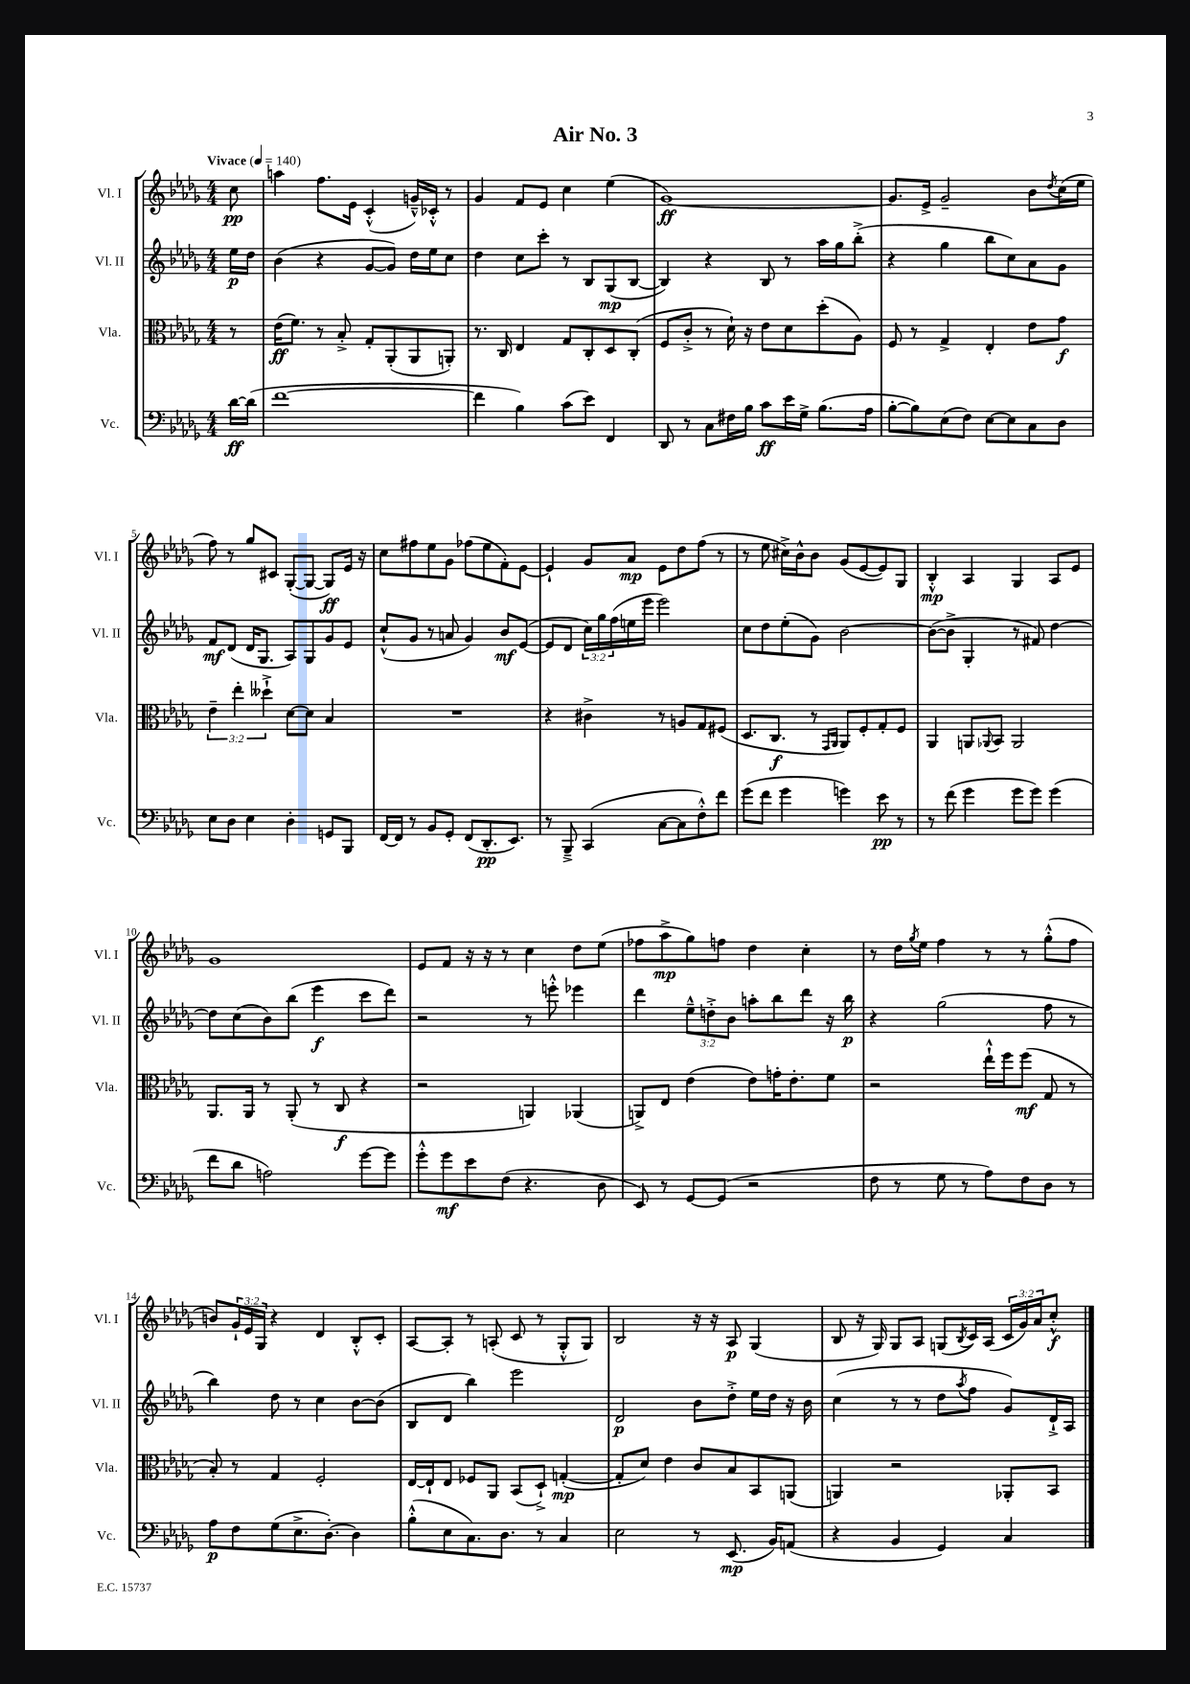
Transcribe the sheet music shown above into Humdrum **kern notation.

**kern	**kern	**kern	**kern
*staff4	*staff3	*staff2	*staff1
*clefF4	*clefC3	*clefG2	*clefG2
*k[b-e-a-d-g-]	*k[b-e-a-d-g-]	*k[b-e-a-d-g-]	*k[b-e-a-d-g-]
*M4/4	*M4/4	*M4/4	*M4/4
*MM140	*MM140	*MM140	*MM140
[16d-	8r	16ee-	8cc
(16d-]	.	16dd-	.
=	=	=	=
[1f	(16e-	(4b-	4aa
.	8.f)	.	.
.	8r	4r	8.ff
.	8B-'^	.	.
.	.	.	16e-
.	8G-'	[8g-	(4c'^^
.	(8AA-'	8g-])	.
.	8AA-	16dd-	16g~^^)
.	.	16ee-	16c-'^^
.	8AA')	8cc	8r
=	=	=	=
4f]	8.r	4dd-	4g-
.	16C	.	.
4B-)	4E-	8cc	8f
.	.	8ccc'	8e-
(8c	8G-	8r	4cc
8e-)	8C'	8B-	.
4FF	8D-	(8G-	(4ee-
.	(8C'	[8B-	.
=	=	=	=
8DD-	8F	4B-])	[1g-)
8r	8c'^	.	.
8C	8r	4r	.
16F#	16d-`)	.	.
16B-	16r	.	.
8c	8e-	8B-	.
16e-	8d-	8r	.
16G-^	.	.	.
(8.B-	(8dd-'	16aa-	.
.	.	16gg-	.
.	8A-)	(8bb-'^	.
16A-	.	.	.
=	=	=	=
[8B-'	8F	4r	8.g-]
8B-])	8r	.	.
.	.	.	16e-^
(8E-	4G-^	4gg-	2g-~
8F)	.	.	.
[8E-	4E-'	8bb-	.
8E-]	.	8cc)	.
8C	8e-	8a-	8b-
.	.	.	8qdd-
8D-	8g-	8g-	(16cc
.	.	.	16ee-
=	=	=	=
8E-	6e-~	8f	8ff)
8D-	.	(8d-	8r
.	6ee-'	.	.
4E-	.	16d-	8gg-
.	.	8.G-	.
.	6dd--`^	.	.
.	.	.	8c#
4D-'	[8d-	8A-)	([8G-'
.	8d-]	8G-	8G-_
8GG	4B-	8g-	8G-])
8BBB-	.	8e-	16e-
.	.	.	16r
=	=	=	=
[16FF	1r	(8cc`^^	8cc
16FF]	.	.	.
8r	.	8g-	8ff#
8BB-	.	8r	8ee-
8GG-'	.	8a	8g-
(8FF	.	4g-)	(8ff-
8.DD-'	.	.	8ee-
.	.	8b-	8f')
8.EE-)	.	.	.
.	.	([8e-	[8e-
=	=	=	=
8r	4r	8e-]	4e-`]
8BBB-~^	.	8d-	.
(4CC	4c#^	24cc)	8g-
.	.	24gg-	.
.	.	(24ff	.
.	.	16ee	8a-
.	.	16eee-	.
[8C	8r	2eee-)	8e-
8C]	8A	.	8dd-
8F'^^)	8G-	.	(8ff
8f	(8F#	.	8r
=	=	=	=
(8g-	8.D-	8cc	8r
8f	.	8dd-	8ee-
.	8.C	.	.
4g-	.	(8ee-'	16cc#^)
.	.	.	16b-^^
.	8r	8g-)	8b-
.	16qqGG-	.	.
.	16qqAA-	.	.
4g)	8AA-)	[2b-	(8g-
.	8F'	.	[8e-
8e-	8G-'	.	8e-])
8r	8F	.	8G-
=	=	=	=
8r	4AA-	(8b-_	4B-'^^
(8f	.	8b-^]	.
4g-	8AA	4G-'	4A-
.	8qqAA-	.	.
.	8BB-	.	.
8g-	2AA-	8r	4G-
8g-)	.	8f#)	.
(4g-	.	[4dd-	8A-
.	.	.	8e-
=	=	=	=
8f	8.AA-	8dd-]	1g-
8d-	.	(8cc	.
.	16AA-	.	.
2A)	8r	8b-)	.
.	(8AA-'	(8bb-	.
.	8r	4eee-	.
.	8C	.	.
[8g-	4r	8ccc	.
8g-]	.	8ddd-)	.
=	=	=	=
8g-'^^	2r	2r	8e-
8g-	.	.	8f
8e-	.	.	16r
.	.	.	16r
(8F	.	.	8r
4.r	4AA)	8r	4cc
.	.	8eee'^^	.
.	(4AA-	4eee-	8dd-
8D-	.	.	(8ee-
=	=	=	=
8EE-)	8AA^)	4ddd-	8ff-
8r	8E-	.	8aa-^
[8GG-	(4e-	12ee-~^^	8gg-)
.	.	12dd'^	.
(8GG-]	.	.	8ff
.	.	12b-	.
2r	8e-)	8aa'	4dd-
.	16g'	8bb-	.
.	8.e-'	.	.
.	.	8ddd-	4cc'
.	8f	16r	.
.	.	16bb-	.
=	=	=	=
8F	2r	4r	8r
8r	.	.	16dd-
.	.	.	8qgg-
.	.	.	16ee-
8G-	.	(2gg-	4ff
8r	.	.	.
8A-)	16ee-`^^	.	8r
.	16ff	.	.
8F	(8ff	.	8r
8D-	8G-	8ff	(8gg-'^^
8r	8r	8r	8ff
=	=	=	=
8A-	8B-')	4bb-)	8b)
8F	8r	.	24g-`
.	.	.	24e-
.	.	.	24G-
(8G-	4G-	8dd-	4r
8.E-^	.	8r	.
.	2F'	4cc	4d-
[8.D-')	.	.	.
4D-]	.	[8b-	8B-'^^
.	.	(8b-]	8c'
=	=	=	=
(8B-'^^	[16E-	8B-	[8A-
.	16E-`]	.	.
8E-	8E-	8d-	8A-']
8.C)	8F-	4bb-)	8r
.	8AA-	.	(8A'
8.D-	.	.	.
.	(8BB-	2eee-	8c
8r	8D-`^)	.	8r
4C	([4G'	.	8G-'^^
.	.	.	8G-)
=	=	=	=
2E-	8G']	2d-	2B-
.	8d-)	.	.
.	4e-	.	.
8r	8c	8b-	16r
.	.	.	16r
(8.EE-	8B-	8dd-'^	8A-
.	8BB-	16ee-	(4G-
16BB-)	.	16dd-	.
(8AA	(8AA	16r	.
.	.	16b-	.
=	=	=	=
4r	4AA)	(4cc	8B-
.	.	.	16r
.	.	.	16G-)
4BB-	2r	8r	8G-
.	.	8r	8A-
4GG-)	.	8dd-	(8G
.	.	8qaa-	8qB-
.	.	8ff	16c)
.	.	.	(16A-
4C	8AA-'	8g-)	24c
.	.	.	24g-)
.	.	.	24a-
.	8BB-	16d-`^	8cc'^^
.	.	16A-	.
==	==	==	==
*-	*-	*-	*-
